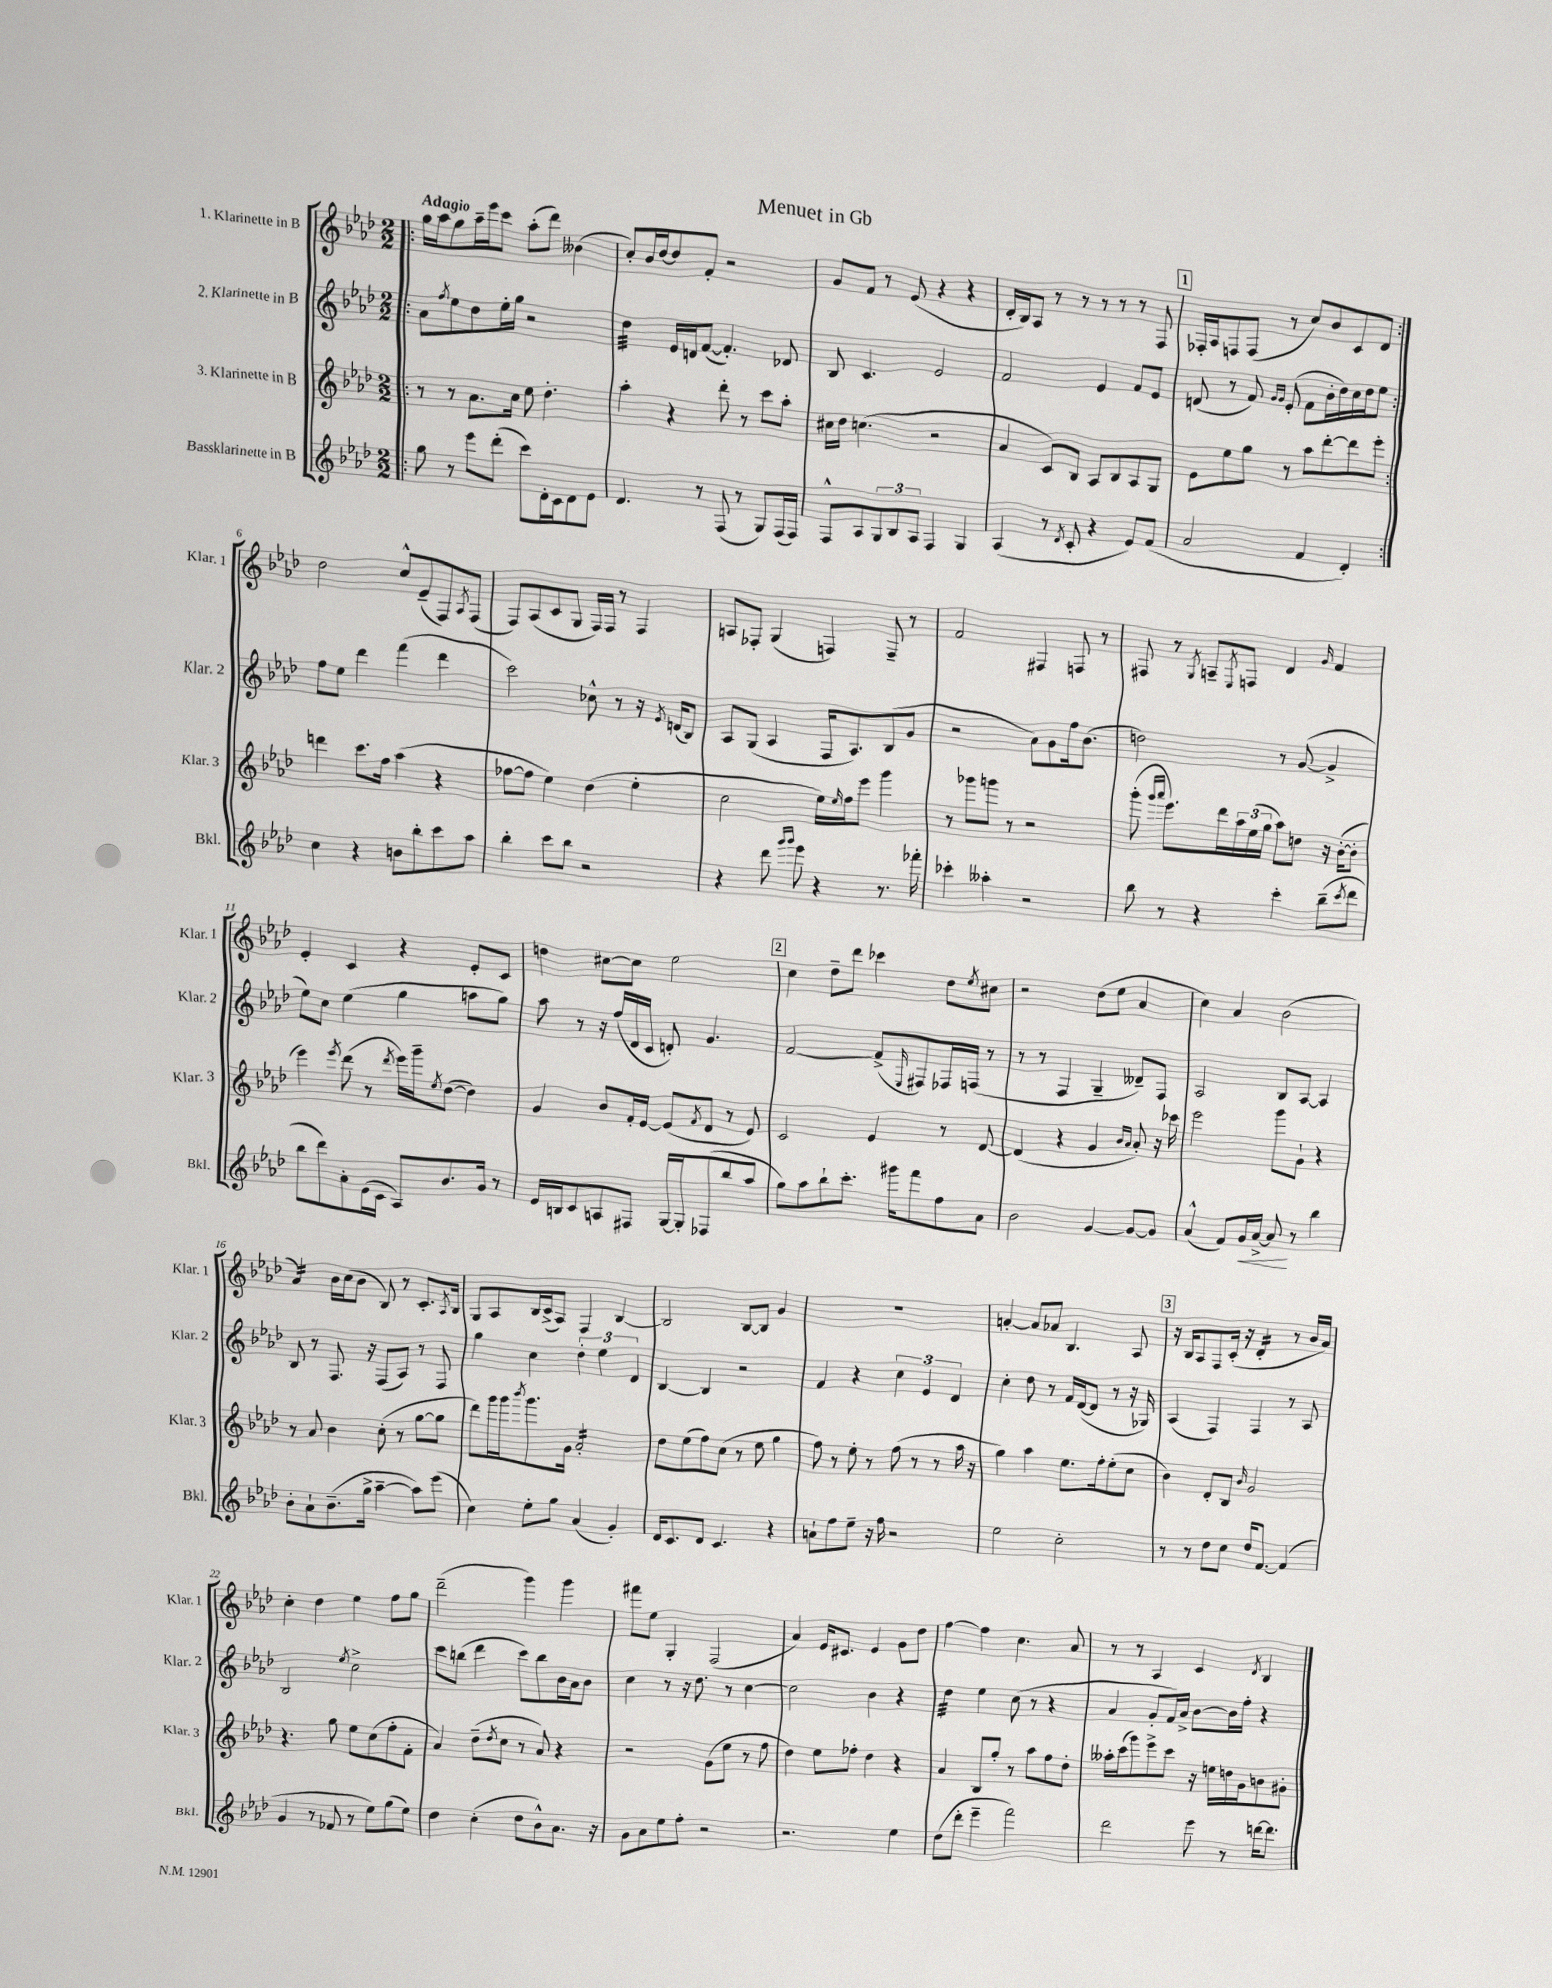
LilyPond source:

\header { title = "Menuet in Gb" }
<<
\new StaffGroup <<
\new Staff = "s0" \with { instrumentName = "1. Klarinette in B" shortInstrumentName = "Klar. 1" } {
    \clef treble \key aes \major \numericTimeSignature \time 2/2 \tempo "Adagio"
    \repeat volta 2 { \bar ".|:" g''16 aes''16 g''8 aes''16-- ees'''16 c'''8 aes''8-.( des'''8) beses'4( |
    c''8-.) bes'16 des''16~ des''8 f'8-. r2 |
    g'8 f'8 r8 ees'8( r4 r4 |
    des'16-. bes16) aes8 r8 r8 r8 r8 r8 f8 |
    \mark \markup { \box "1" } fes16-. aes16 f8 f8( r8 c''8) bes'8 c'8 des'8 | }
    des''2 c''8-^ ees'8--( f8) \acciaccatura { aes8 } f8( |
    f8) aes8( c'8 g8 f16) f16 r8 f4 |
    a8 fes8-. g4( f4) f8-- r8 |
    f'2 fis4 f8 r8 |
    fis8 r8 \acciaccatura { g8 } a8-- \acciaccatura { ees8 } f8 des'4 \grace { g'16 } f'4 |
    ees'4-. c'4 r4 ees'8-. c'8 |
    d''4 cis''8~ cis''8 ees''2 |
    \mark \markup { \box "2" } c''4 des''8-- des'''8 ces'''4 des''8 \acciaccatura { ees''8 } cis''8 |
    r2 des''8( ees''8 aes'4 |
    c''4) aes'4 bes'2( |
    aes'4:16) bes'16 c''16( bes'8 bes8) r8 c'8.-. \acciaccatura { aes8 } bes16 |
    g8 aes8 bes16 c'16->( aes8) f4 bes4~ |
    bes2 bes8~ bes8 g'4 |
    R1 |
    a'4~-. a'8 aes'8 bes4. aes8 |
    \mark \markup { \box "3" } r16 bes16 aes8 f8 c'16-.( r16 des'4:16-. r8 bes'16 aes'16) |
    c''4-. des''4 ees''4 f''8 g''8 |
    des'''2--( g'''4) g'''4 |
    fis'''8 ees''8 g4-. f2( |
    aes'4) ees'16 cis'8. ees'4 g'8 des''8 |
    f''4~ f''4 c''4. aes'8 |
    r8 r8 aes4 c'4 \acciaccatura { des'8 } bes4 \bar "|." |
}
\new Staff = "s1" \with { instrumentName = "2. Klarinette in B" shortInstrumentName = "Klar. 2" } {
    \clef treble \key aes \major \numericTimeSignature \time 2/2
    \repeat volta 2 { \bar ".|:" aes'8 \acciaccatura { f''8 } ees''8 des''8 ees''16-. g''16 r2 |
    des''4:32 ees'16 d'16 f'8~( f'4.-.) des'8 |
    bes8 c'4. ees'2 |
    f'2 ees'4 f'8 ees'8 |
    \mark \markup { \box "1" } d'8( r8 f'8) \grace { g'16 g'16 } ees'8-.( f'8 bes'16-. des''16) c''16 des''16 ees''8 | }
    f''8 ees''8 des'''4 f'''4( des'''4 |
    c'''2) ces''8-^ r8 r16 \acciaccatura { ees'8 } d'16( bes8) |
    aes8 g8( aes4 f16 aes8.) bes8( g'8 |
    r2 aes'8) g'8 f''16 bes'8.( |
    d''2) r8 g'8~( g'4-> |
    ees''8) c''8 ees''4( g''4 a''8 g''8) |
    aes''8 r8 r16 f''16( des'16 c'16 d'8-.) g'4. |
    \mark \markup { \box "2" } f'2~ f'8->( \grace { ees16 } fis8) fes16 f16( r8 |
    r8 r8 f4 g4-- deses'8--) f8 |
    aes2 bes8 aes8~ aes4 |
    bes8 r8 f8. r16 f8( aes8) r8 f8 |
    g''4 c''4 \tuplet 3/2 { des''4-. ees''4 des'4 } |
    bes4~ bes4 r2 |
    f'4 r4 \tuplet 3/2 { c''4 ees'4 des'4 } |
    c''4-. des''8 r8 f'16 des'16~( des'8 r8 r16 ges16) |
    \mark \markup { \box "3" } aes4( f4) f4 r8 aes8 |
    bes2 \acciaccatura { ees''8 } c''2-> |
    c'''8 b''8( des'''4 c'''8) b''8 bes'16 aes'16 bes'8 |
    c''4 r8 r16 des''8. r8 c''4~ |
    c''2 bes'4 r4 |
    des''4:32 ees''4 c''8( r8 r4 |
    aes'4 g'8-. f'16) aes'16-> bes'8~ bes'16 f''16-. r4 \bar "|." |
}
\new Staff = "s2" \with { instrumentName = "3. Klarinette in B" shortInstrumentName = "Klar. 3" } {
    \clef treble \key aes \major \numericTimeSignature \time 2/2
    \repeat volta 2 { \bar ".|:" r8 r8 aes'8. c''16 ees''8 des''4.-. |
    aes''4-. r4 des'''8-. r8 c'''8 aes''8-. |
    cis''16 des''16 c''4.( r2 |
    aes'4 c'8) bes8 aes8 bes8 aes8 g8 |
    \mark \markup { \box "1" } ees'8 ees''8 g''8 r8 aes''8 des'''8~-. des'''8 ees'''8-. | }
    d'''4 c'''8. f''16 aes''4( r4 |
    fes''8~ fes''8 ees''4) des''4( ees''4-. |
    c''2 ees''16) \grace { ees''16 } f''16 ees'''8 g'''4 |
    r8 ges'''8 g'''8 r8 r2 |
    g'''8-.( \grace { g'''16 aes'''16 } ees'''8.) des'''16 \tuplet 3/2 { aes''16 ees''16( g''16 } aes''8) d''8 r16 bes'16~-.( bes'8-. |
    ees'''4) \acciaccatura { ees'''8 } des'''8( r8 \acciaccatura { des'''8 } ees'''16) g'''16-- \acciaccatura { ees''8 } des''8~( des''4) |
    g'4 bes'8 f'16-. ees'16~ ees'8( \acciaccatura { f'8 } des'8 r8 ees'8) |
    \mark \markup { \box "2" } c'2 ees'4 r8 des'8~ |
    des'4( r4 g'4 \grace { bes'16 aes'16 } aes'8-.) r16 ces'''16 |
    ees'''2 g'''8 g'8-! r4 |
    r8 aes'8 bes'4 c''8-.( r8 g''8~ g''8 |
    des'''8) g'''16 g'''16 \acciaccatura { bes'''8 } g'''8. g'16 aes'2:16-. |
    des''8 ees''8( f''8) c''8( r8 ees''8 g''4 |
    f''8) r8 ees''8-. r8 f''8( r8 r8 aes''16 r16 |
    g''4) aes''4 ees''8. f''16-. ees''8-.( c''8 |
    \mark \markup { \box "3" } bes'4) des'8-. bes8 \grace { bes'16 } g'2 |
    r4. g''8 ees''8 c''8( f''8-. f'8-. |
    aes'4) des''8--( \acciaccatura { des''8 } c''8 r8 aes'8) r4 |
    r2 g'8( ees''8 r8 f''8 |
    des''4) ees''8 fes''8-. des''4 r4 |
    aes'4 bes8 g''8-. r8 aes''8 f''8 des''8-. |
    aeses''16-. c'''16( g'''8) ees'''8-> c'''8 r16 e''16 d''16 g'16 b'8 gis'8-. \bar "|." |
}
\new Staff = "s3" \with { instrumentName = "Bassklarinette in B" shortInstrumentName = "Bkl." } {
    \clef treble \key aes \major \numericTimeSignature \time 2/2
    \repeat volta 2 { \bar ".|:" g''8 r8 ees'''8 des'''8-.( c'''8) des'16-. c'16 des'8 ees'8 |
    des'4. r8 f8( r8 g8) f16( f16) |
    f8-^ aes8 \tuplet 3/2 { g8 bes8 aes8 } f4 g4 |
    aes4( r8 \acciaccatura { des'8 } c'8-. r4 ees'8) f'8( |
    \mark \markup { \box "1" } aes'2 f'4 des'4-.) | }
    c''4 r4 b'8 bes''8-. c'''8 aes''8 |
    bes''4-. c'''8 bes''8 r2 |
    r4 des'''8 \grace { g'''16 g'''16 } ees'''8 r4 r8. fes'''16-. |
    ces'''4-. aeses''4-. r2 |
    bes''8 r8 r4 c'''4-. bes''8--( \acciaccatura { c'''8 } des'''8 |
    bes''8 des'''8) aes'8-. ees'16( c'16 aes8) bes'8. g'16 r8 |
    ees'16 b16 c'8 a8 fis8 g16~ g16-. fes8( bes''8 aes''8 |
    \mark \markup { \box "2" } g''8) aes''8 bes''8-! c'''8.-. gis'''16 f'''8 f''8 aes'8 |
    bes'2 g'4~ g'8~ g'8 |
    aes'4-^( f'8) g'16\< aes'16~-> aes'8\! r8 bes''4 |
    bes'8-. aes'8-! bes'8.--( g''16-> aes''4~-- aes''8) ees'''8( |
    c''4) ees''8-. g''8 aes'4( g'4-.) |
    des'16 c'8. des'8 c'4. r4 |
    a'8-! f''8 ees''8-- r16 f''16 r2 |
    ees''2 c''2-. |
    \mark \markup { \box "3" } r8 r8 des''8 c''8 des''16 f'8.~ f'4( |
    g'4 r8 fes'8 r8 ees''8) g''8( ees''8) |
    des''4 c''4-.( des''8 bes'8-^) aes'8. r16 |
    g'8 aes'8 ees''8 f''8-. r2 |
    r2. ees''4 |
    des''8( des'''8-. ees'''4-- f'''2) |
    des'''2 ees'''8 r8 d'''16~ d'''8. \bar "|." |
}
>>
>>
